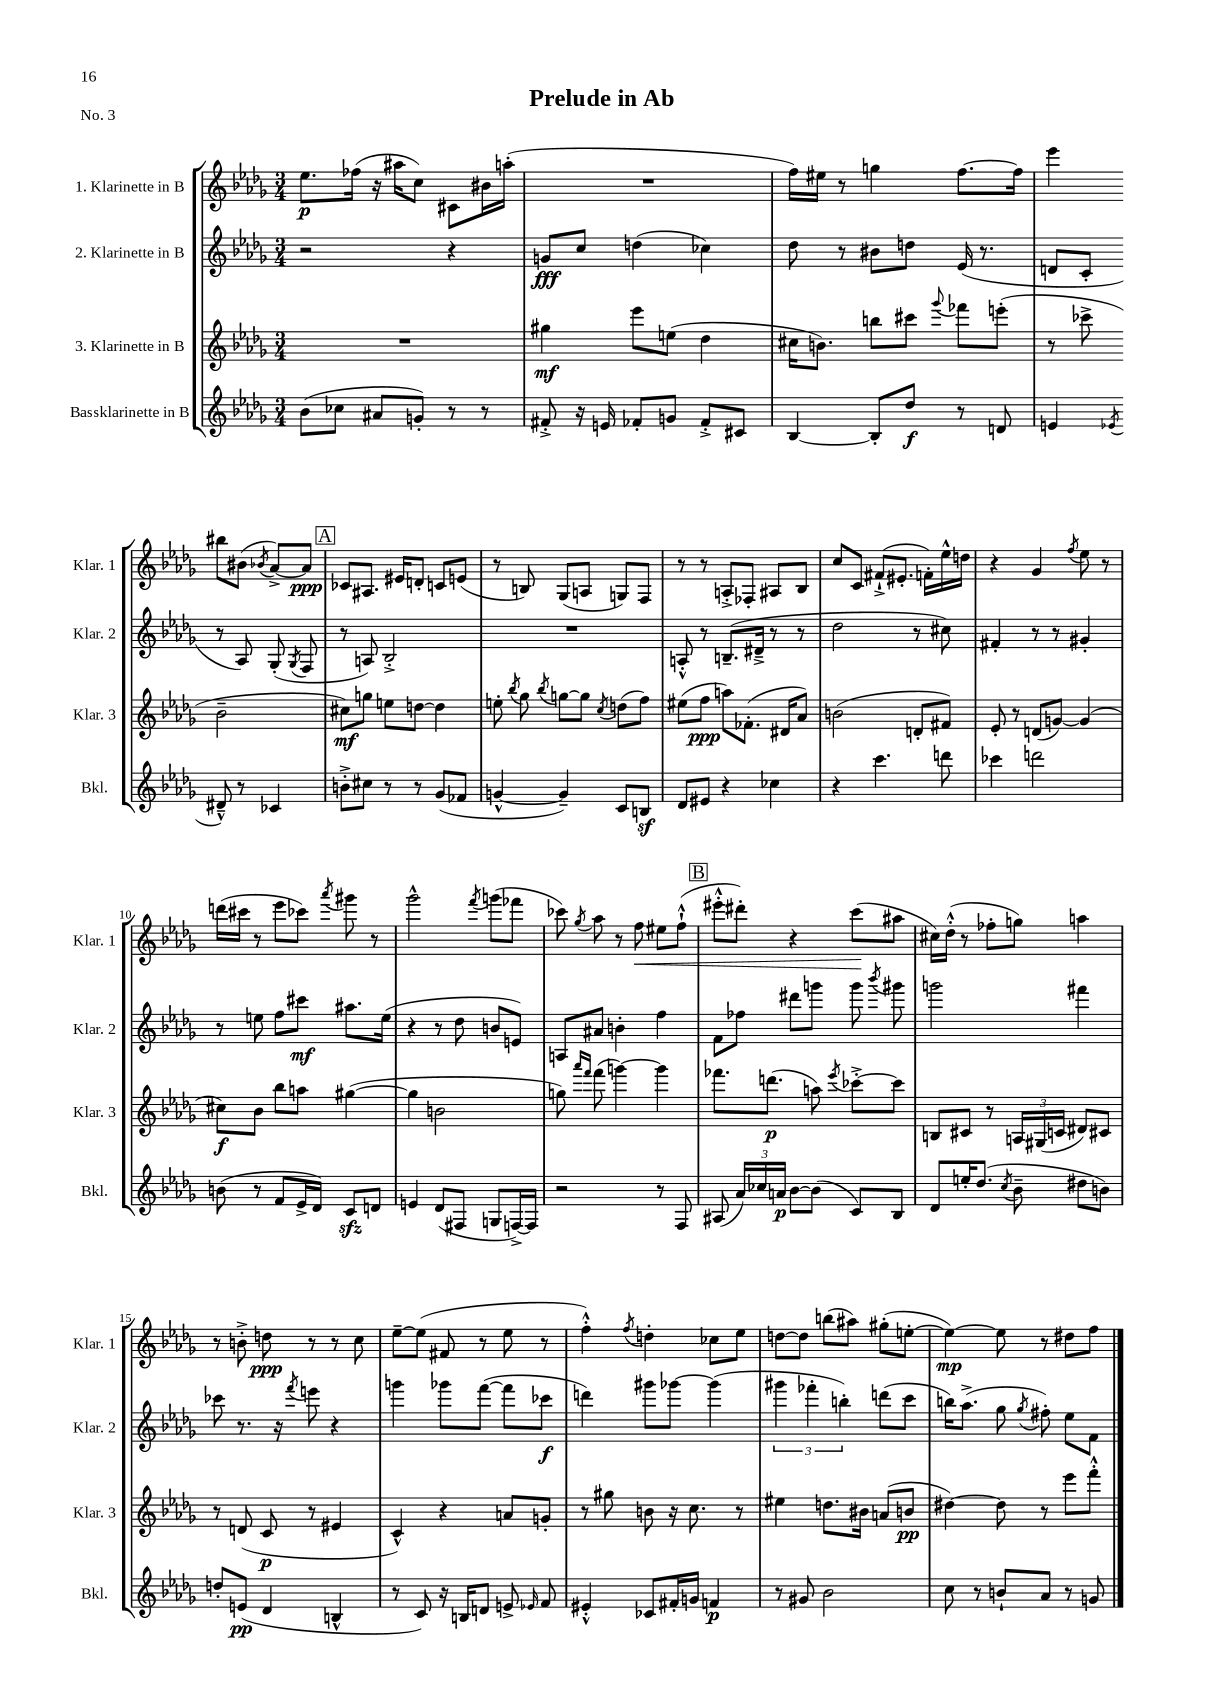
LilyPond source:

\header { title = "Prelude in Ab" piece = "No. 3" }
<<
\new StaffGroup <<
\new Staff = "s0" \with { instrumentName = "1. Klarinette in B" shortInstrumentName = "Klar. 1" } {
    \clef treble \key des \major \numericTimeSignature \time 3/4
    \autoBeamOff ees''8.[\p fes''16]( r16 ais''16[ c''8]) cis'8[ bis'16 a''16]-.( |
    R2. |
    f''16[) eis''16] r8 g''4 f''8.[~ f''16] |
    ees'''4 bis''8[ bis'8]( \acciaccatura { bes'8 } aes'8[~->) aes'8]\ppp |
    \mark \markup { \box "A" } ces'8[ ais8.] eis'16[ d'8]-. c'8[ e'8]( |
    r8 b8) ges8[( a8] g8[) f8] |
    r8 r8 a8[-.-> fes8]-. ais8[ bes8] |
    c''8[ c'8] fis'8[-!->( eis'8.]-. f'16[-.) ees''16-^ d''16] |
    r4 ges'4 \acciaccatura { f''8 } ees''8 r8 |
    d'''16[( cis'''16] r8 ees'''8[ ces'''8]) \acciaccatura { aes'''8 } gis'''8 r8 |
    ges'''2-^ \acciaccatura { f'''8 } g'''8[( fes'''8] |
    ces'''8) \acciaccatura { ges''8 } aes''8 r8 f''8\< eis''8[ f''8]-!-^( |
    \mark \markup { \box "B" } eis'''8[-.-^ dis'''8]-.) r4 c'''8[\!( ais''8] |
    cis''16[) des''16]-.-^( r8 fes''8[-. g''8]) a''4 |
    r8 b'8-.-> d''8\ppp r8 r8 c''8 |
    ees''8[~-- ees''8]( fis'8 r8 ees''8 r8 |
    f''4-.-^) \acciaccatura { f''8 } d''4-. ces''8[ ees''8] |
    d''8[~ d''8] b''8[( ais''8]) gis''8[-.( e''8]~-. |
    e''4~\mp) e''8 r8 dis''8[ f''8] \bar "|." |
}
\new Staff = "s1" \with { instrumentName = "2. Klarinette in B" shortInstrumentName = "Klar. 2" } {
    \clef treble \key des \major \numericTimeSignature \time 3/4
    \autoBeamOff r2 r4 |
    g'8[\fff c''8] d''4( ces''4) |
    des''8 r8 bis'8[ d''8] ees'16( r8. |
    d'8[ c'8]-. r8 aes8) ges8-.( \acciaccatura { ges8 } f8 |
    \mark \markup { \box "A" } r8 a8) bes2-.-> |
    R2. |
    a8-.-^ r8 b8.[--( dis'16]---> r8 r8 |
    des''2 r8 cis''8) |
    fis'4-. r8 r8 gis'4-. |
    r8 e''8 f''8[ cis'''8]\mf ais''8.[ e''16]( |
    r4 r8 des''8 b'8[ e'8]) |
    a8[ ais'8] b'4-. f''4 |
    \mark \markup { \box "B" } f'8[ fes''8] dis'''8[ g'''8] g'''8 \acciaccatura { bes'''8 } gis'''8 |
    g'''2 fis'''4 |
    ces'''8 r8. r16 \acciaccatura { f'''8 } e'''8 r4 |
    g'''4 ges'''8[ f'''8]~( f'''8[ ces'''8]\f |
    d'''4) gis'''8[ ges'''8]~ ges'''4( |
    \tuplet 3/2 { gis'''4 fes'''4-. b''4-.) } d'''8[( c'''8] |
    b''16[) aes''8.]->( ges''8 \acciaccatura { ges''8 } fis''8-.) ees''8[ f'8] \bar "|." |
}
\new Staff = "s2" \with { instrumentName = "3. Klarinette in B" shortInstrumentName = "Klar. 3" } {
    \clef treble \key des \major \numericTimeSignature \time 3/4
    \autoBeamOff R2. |
    gis''4\mf ees'''8[ e''8]( des''4 |
    cis''16[ b'8.]) b''8[ cis'''8] \appoggiatura { ges'''8 } fes'''8[ e'''8]-.( |
    r8 ces'''8-> bes'2-- |
    \mark \markup { \box "A" } cis''8[\mf) g''8] e''8[ d''8]~ d''4 |
    e''8-. \acciaccatura { bes''8 } ges''8 \acciaccatura { bes''8 } g''8[~ g''8] \acciaccatura { c''8 } d''8[( f''8]) |
    eis''8[( f''8]\ppp a''8[) fes'8.]-.( dis'16[ aes'8]) |
    b'2( d'8[-. fis'8]) |
    ees'8-. r8 d'8[( g'8]~) g'4( |
    cis''8[\f) bes'8] bes''8[ a''8] gis''4~( |
    gis''4 b'2 |
    g''8) \grace { aes'''16[ f'''16] } f'''8( g'''4~) g'''4 |
    \mark \markup { \box "B" } fes'''8.[ d'''8.]\p( a''8) \acciaccatura { ees'''8 } ces'''8[~-.-> ces'''8] |
    b8[ cis'8] r8 \tuplet 3/2 { a16[ gis16( c'16] } dis'8[) cis'8] |
    r8 d'8( c'8\p r8 eis'4 |
    c'4-^) r4 a'8[ g'8]-. |
    r8 gis''8 b'8 r16 c''8. r8 |
    eis''4 d''8.[ bis'16] a'8[( b'8]\pp |
    dis''4~) dis''8 r8 ees'''8[ f'''8]-.-^ \bar "|." |
}
\new Staff = "s3" \with { instrumentName = "Bassklarinette in B" shortInstrumentName = "Bkl." } {
    \clef treble \key des \major \numericTimeSignature \time 3/4
    \autoBeamOff bes'8[( ces''8] ais'8[ g'8]-.) r8 r8 |
    fis'8-.-> r16 e'16 fes'8[-. g'8] fes'8[-.-> cis'8] |
    bes4~ bes8[-. des''8]\f r8 d'8 |
    e'4 \acciaccatura { ees'8 } dis'8---^ r8 ces'4 |
    \mark \markup { \box "A" } b'8[-.-> cis''8] r8 r8 ges'8[( fes'8] |
    g'4~-^ g'4--) c'8[ b8]\sf |
    des'8[ eis'8] r4 ces''4 |
    r4 c'''4. d'''8 |
    ces'''4 d'''2 |
    b'8( r8 f'8[ ees'16-> des'16]) c'8[\sfz d'8] |
    e'4 des'8[( fis8] g8[ f16~->) f16] |
    r2 r8 f8 |
    \mark \markup { \box "B" } ais8( \tuplet 3/2 { aes'16[) ces''16 a'16]\p } bes'8[~ bes'8]( c'8[) bes8] |
    des'8[ e''16-. des''8.]( \acciaccatura { c''8 } bes'8-- dis''8[ b'8]) |
    d''8[-. e'8]\pp( des'4 b4-^ |
    r8 c'8) r16 b16[ d'8] e'8-> \grace { ees'16 } f'8 |
    eis'4-.-^ ces'8[ fis'16-. g'16] f'4\p |
    r8 gis'8 bes'2 |
    c''8 r8 b'8[-! aes'8] r8 g'8 \bar "|." |
}
>>
>>
